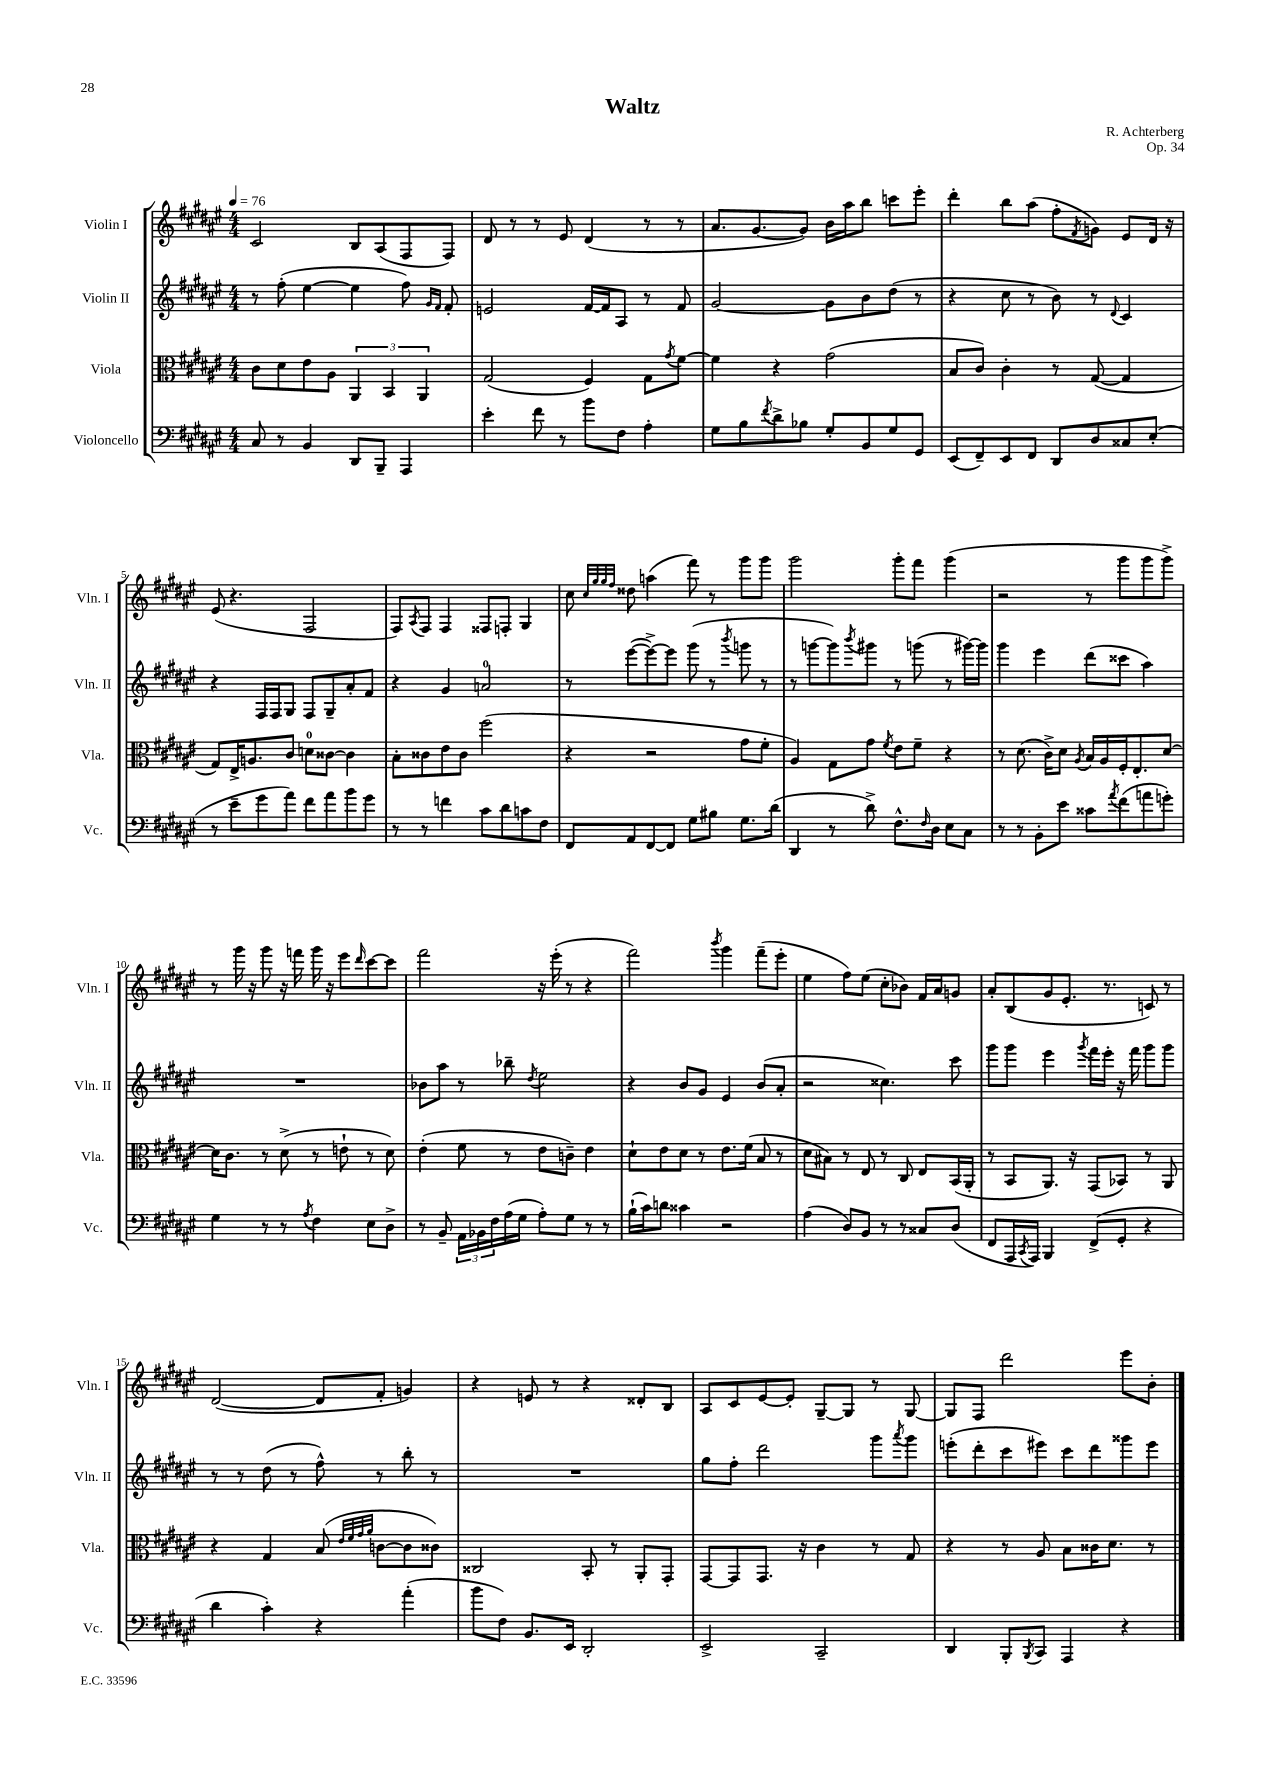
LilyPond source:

\header { title = "Waltz" composer = "R. Achterberg" opus = "Op. 34" }
<<
\new StaffGroup <<
\new Staff = "s0" \with { instrumentName = "Violin I" shortInstrumentName = "Vln. I" } {
    \clef treble \key fis \major \numericTimeSignature \time 4/4 \tempo 4 = 76
    cis'2 b8 ais8( fis8 fis8) |
    dis'8 r8 r8 eis'8 dis'4( r8 r8 |
    ais'8. gis'8.~ gis'8) b'16 ais''16 b''8 c'''8 eis'''8-. |
    dis'''4-. b''8 ais''8( fis''8-. \acciaccatura { fis'8 } g'8) eis'8 dis'16 r16 |
    eis'8( r4. fis2 |
    fis8) \acciaccatura { ais8 } fis8 fis4 fisis8 f8-. gis4 |
    cis''8 \grace { cis''32 gis''32 gis''32 fis''32 } disis''8 a''4( fis'''8) r8 gis'''8 gis'''8 |
    gis'''2 gis'''8-. fis'''8 gis'''4( |
    r2 r8 gis'''8 gis'''8 gis'''8->) |
    r8 gis'''16 r16 gis'''8 r16 f'''16 gis'''16 r16 eis'''8 \grace { dis'''16 } cis'''8~ cis'''8 |
    fis'''2 r16 eis'''16-.( r8 r4 |
    fis'''2) \acciaccatura { b'''8 } gis'''4 fis'''8--( eis'''8-. |
    eis''4 fis''8) eis''8( cis''8-. bes'8) fis'16 ais'16 g'8 |
    ais'8-. b8( gis'8 eis'8.-. r8. c'8) r8 |
    dis'2~( dis'8 fis'8-. g'4) |
    r4 e'8 r8 r4 disis'8-. b8 |
    ais8 cis'8 eis'8~ eis'8-. gis8~-- gis8 r8 gis8~ |
    gis8 fis8 dis'''2 eis'''8 b'8-. \bar "|." |
}
\new Staff = "s1" \with { instrumentName = "Violin II" shortInstrumentName = "Vln. II" } {
    \clef treble \key fis \major \numericTimeSignature \time 4/4
    r8 fis''8-.( eis''4~ eis''4 fis''8) \grace { gis'16 fis'16 } fis'8-. |
    e'2 fis'16~ fis'16 ais8 r8 fis'8 |
    gis'2~ gis'8 b'8 dis''8( r8 |
    r4 cis''8 r8 b'8) r8 \appoggiatura { dis'8 } cis'4 |
    r4 fis16 fis16 gis8 fis8 gis8-- ais'8-. fis'8 |
    r4 gis'4 a'2-0 |
    r8 eis'''8~( eis'''8~->) eis'''8 gis'''8( r8 \acciaccatura { b'''8 } g'''8 r8 |
    r8 g'''8~ g'''8) \acciaccatura { b'''8 } gis'''8 r8 g'''8( r8 gis'''16~) gis'''16 |
    gis'''4 eis'''4 dis'''8( cisis'''8 ais''4) |
    R1 |
    bes'8 ais''8 r8 bes''8-- \acciaccatura { dis''8 } eis''2 |
    r4 b'8 gis'8 eis'4 b'8( ais'8-. |
    r2 cisis''4.) cis'''8 |
    gis'''8 gis'''8 eis'''4 \acciaccatura { gis'''8 } fis'''16 eis'''16-. r16 fis'''16 gis'''8 gis'''8 |
    r8 r8 dis''8( r8 fis''8-^) r8 b''8-. r8 |
    R1 |
    gis''8 fis''8-. dis'''2 gis'''8 \acciaccatura { ais'''8 } gis'''8 |
    e'''8-.( dis'''8-. cis'''8 eis'''8) cis'''8 dis'''8 gisis'''8 eis'''8 \bar "|." |
}
\new Staff = "s2" \with { instrumentName = "Viola" shortInstrumentName = "Vla." } {
    \clef alto \key fis \major \numericTimeSignature \time 4/4
    cis'8 dis'8 eis'8 ais8 \tuplet 3/2 { ais,4 b,4 ais,4 } |
    gis2( fis4) gis8 \acciaccatura { gis'8 } fis'8~ |
    fis'4 r4 gis'2( |
    b8 cis'8) cis'4-. r8 gis8~( gis4 |
    gis8) eis16-> a8. cis'8 d'8-0 cisis'8~ cisis'4 |
    b8-. cisis'8 eis'8 cisis'8 fis''2( |
    r4 r2 gis'8 fis'8-. |
    ais4) gis8 gis'8 \acciaccatura { fis'8 } eis'8 fis'8-- r4 |
    r8 dis'8.( cis'16->) dis'8 \acciaccatura { ais8 } b16 ais16 fis16-. eis8.-. dis'8~ |
    dis'16 cis'8. r8 dis'8->( r8 e'8-! r8 dis'8) |
    eis'4-.( fis'8 r8 eis'8 c'8--) eis'4 |
    dis'8-! eis'8 dis'8 r8 eis'8. fis'16( b8 r8 |
    dis'8 bis8) r8 eis8 r8 cis8 eis8 b,16( ais,16-. |
    r8 b,8 ais,8.) r16 gis,8( bes,8) r8 ais,8 |
    r4 gis4 b8( \grace { eis'32 fis'32 gis'32 ais'32 } c'8~ c'8 cisis'8) |
    cisis2 b,8-. r8 ais,8-. gis,8-. |
    gis,8~ gis,8 gis,8. r16 cis'4 r8 gis8 |
    r4 r8 ais8 b8 cisis'16 dis'8. r8 \bar "|." |
}
\new Staff = "s3" \with { instrumentName = "Violoncello" shortInstrumentName = "Vc." } {
    \clef bass \key fis \major \numericTimeSignature \time 4/4
    cis8 r8 b,4 dis,8 b,,8-- ais,,4 |
    eis'4-. fis'8 r8 b'8 fis8 ais4-. |
    gis8 b8 \acciaccatura { fis'8 } dis'8-> bes8 gis8-. b,8 gis8 gis,8 |
    eis,8( fis,8--) eis,8 fis,8 dis,8 dis8 cisis8 eis8-.( |
    r8 eis'8-- gis'8 ais'8) fis'8 ais'8 b'8 gis'8 |
    r8 r8 f'4 cis'8 dis'8 c'8 fis8 |
    fis,8 ais,8 fis,8~ fis,8 gis8 bis8 gis8. dis'16( |
    dis,4 r8 dis'8->) fis8.-^ \grace { fis16 } dis16 eis8 cis8 |
    r8 r8 b,8-. eis'8 cisis'8 \acciaccatura { ais'8 } fis'8( a'8 g'8-.) |
    gis4 r8 r8 \acciaccatura { ais8 } fis4 eis8 dis8-> |
    r8 b,8-- \tuplet 3/2 { ais,16 bes,16 fis16 } ais16( gis16 ais8-.) gis8 r8 r8 |
    b16-!( cis'16) d'8 cisis'4 r2 |
    ais4( dis8) b,8 r8 r8 cisis8 dis8( |
    fis,8 ais,,16 \acciaccatura { cis,8 } ais,,16) b,,4 fis,8->( gis,8-. r4 |
    dis'4 cis'4-.) r4 ais'4-.( |
    b'8 fis8) b,8. eis,16 dis,2-. |
    eis,2-> cis,2-- |
    dis,4 b,,8-. \acciaccatura { b,,8 } cis,8 ais,,4 r4 \bar "|." |
}
>>
>>
